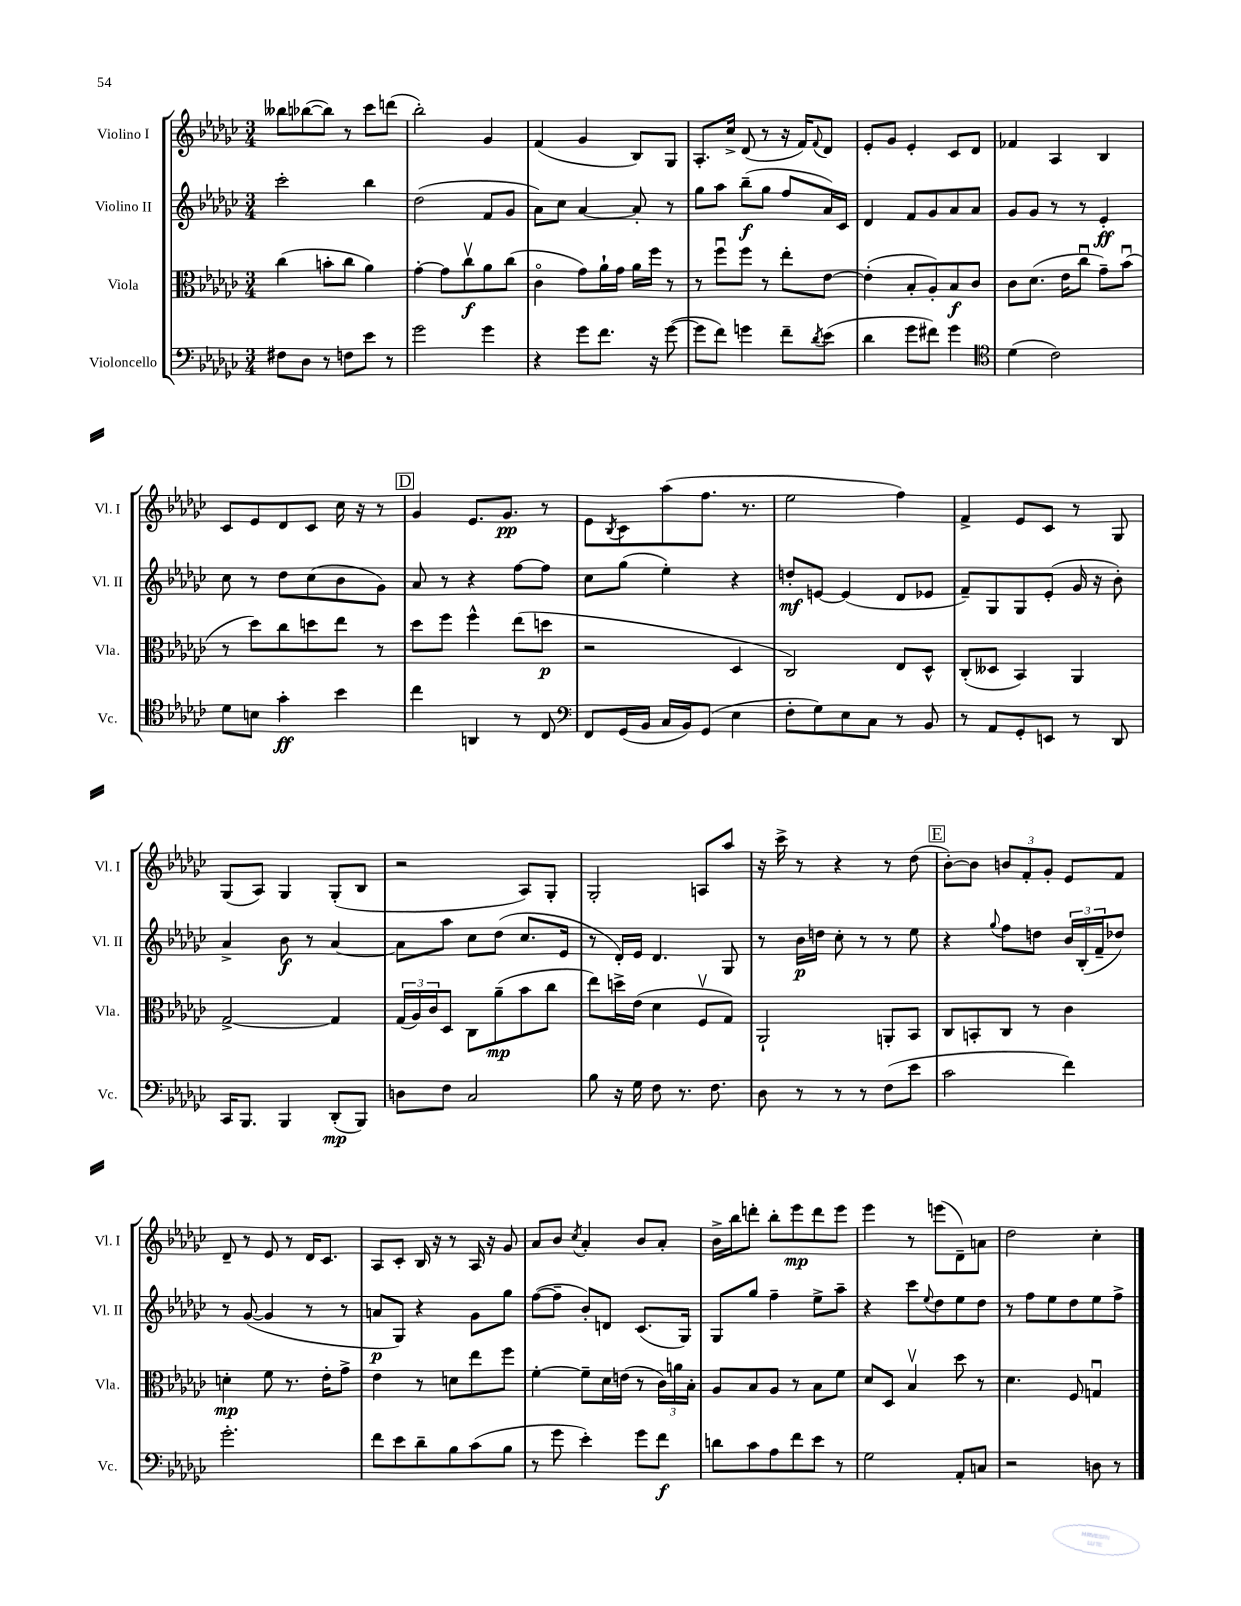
<<
\new StaffGroup <<
\new Staff = "s0" \with { instrumentName = "Violino I" shortInstrumentName = "Vl. I" } {
    \clef treble \key ges \major \numericTimeSignature \time 3/4
    beses''8 bes''8~( bes''8) r8 ces'''8 d'''8( |
    bes''2-.) ges'4 |
    f'4( ges'4 bes8) ges8 |
    aes8.-. ces''16-> des'8( r8 r16 f'16) \appoggiatura { f'8 } des'8 |
    ees'8-. ges'8 ees'4-. ces'8 des'8 |
    fes'4 aes4 bes4 |
    ces'8 ees'8 des'8 ces'8 ces''16 r16 r8 |
    \mark \markup { \box "D" } ges'4 ees'8. ges'8.\pp r8 |
    ees'8 \acciaccatura { bes8 } ces'8 aes''8( f''8. r8. |
    ees''2 f''4) |
    f'4-> ees'8 ces'8 r8 ges8 |
    ges8( aes8) ges4 ges8-.( bes8 |
    r2 aes8) ges8-. |
    ges2-. a8 aes''8 |
    r16 ces'''16-> r8 r4 r8 des''8( |
    \mark \markup { \box "E" } bes'8~-.) bes'8 \tuplet 3/2 { b'8 f'8-. ges'8-. } ees'8 f'8 |
    des'8-- r8 ees'8 r8 des'16 ces'8. |
    aes8 ces'8-. bes16 r16 r8 aes16 r16 ges'8 |
    aes'8 bes'8 \acciaccatura { ces''8 } aes'4-. bes'8 aes'8-. |
    bes'16-> bes''16 d'''8-. bes''8-. ees'''8\mp d'''8 ees'''8 |
    ees'''4 r8 e'''8( des'8--) a'8 |
    des''2 ces''4-. \bar "|." |
}
\new Staff = "s1" \with { instrumentName = "Violino II" shortInstrumentName = "Vl. II" } {
    \clef treble \key ges \major \numericTimeSignature \time 3/4
    ces'''2-. bes''4 |
    des''2( f'8 ges'8 |
    aes'8) ces''8 aes'4~ aes'8-. r8 |
    ges''8 aes''8 bes''8--\f( ges''8 f''8 aes'16) ces'16 |
    des'4 f'8 ges'8 aes'8 aes'8 |
    ges'8 ges'8 r8 r8 ees'4-.\ff |
    ces''8 r8 des''8 ces''8( bes'8 ges'8) |
    \mark \markup { \box "D" } aes'8 r8 r4 f''8~ f''8 |
    ces''8 ges''8( ees''4-.) r4 |
    d''8-.\mf e'8~ e'4( des'8 ees'8 |
    f'8--) ges8 ges8 ees'8-.( ges'16 r16 bes'8-.) |
    aes'4-> bes'8\f r8 aes'4~ |
    aes'8 aes''8 ces''8 des''8( ces''8. ees'16 |
    r8 des'16-.) ees'16 des'4. ges8 |
    r8 bes'16\p d''16 ces''8-. r8 r8 ees''8 |
    \mark \markup { \box "E" } r4 \appoggiatura { ges''8 } f''8 d''8 \tuplet 3/2 { bes'16 bes16-.( f'16-- } des''8) |
    r8 ges'8~( ges'4 r8 r8 |
    a'8\p ges8) r4 ges'8 ges''8 |
    f''8~( f''8-- bes'8-.) d'8 ces'8.( ges16) |
    ges8 ges''8 f''4-- ees''8-> aes''8-- |
    r4 ces'''8 \appoggiatura { ees''8 } des''8 ees''8 des''8 |
    r8 f''8 ees''8 des''8 ees''8 f''8-> \bar "|." |
}
\new Staff = "s2" \with { instrumentName = "Viola" shortInstrumentName = "Vla." } {
    \clef alto \key ges \major \numericTimeSignature \time 3/4
    ces''4( b'8-. ces''8 aes'4) |
    ges'4~-. ges'8 ces''8\upbow\f aes'8 ces''8( |
    ces'4\flageolet ges'8) aes'16-! ges'16 aes'16 f''16 r8 |
    r8 f''8\downbow f''8 r8 ees''8-. ees'8~ |
    ees'4-.( bes8-. aes8-.) bes8\f ces'8 |
    ces'8 des'8.( ees'16 ces''8\downbow ges'8--) bes'8\downbow( |
    r8 des''8) ces''8 d''8 ees''8 r8 |
    \mark \markup { \box "D" } des''8 f''8 f''4-^ ees''8( d''8\p |
    r2 des4 |
    ces2) ees8 des8-^ |
    ces8-.( deses8 bes,4) aes,4 |
    ges2~-> ges4 |
    \tuplet 3/2 { ges16( aes16) ces'16 } des8 ces8 aes'8--\mp( bes'8 ces''8 |
    ees''8) d''16-> ees'16( des'4 f8\upbow ges8) |
    aes,2-! a,8-. bes,8 |
    \mark \markup { \box "E" } ces8 b,8-. ces8 r8 ces'4 |
    d'4-.\mp f'8 r8. ees'16-. ges'8-> |
    ees'4 r8 d'8 ees''8 f''8 |
    f'4~-. f'8-- des'16 e'16( r8 \tuplet 3/2 { ces'16) a'16 bes16-. } |
    aes8 bes8 aes8 r8 bes8 f'8 |
    des'8 des8 bes4\upbow des''8 r8 |
    des'4. f8 g4\downbow \bar "|." |
}
\new Staff = "s3" \with { instrumentName = "Violoncello" shortInstrumentName = "Vc." } {
    \clef bass \key ges \major \numericTimeSignature \time 3/4
    fis8 des8 r8 f8 ees'8 r8 |
    ges'2 ges'4 |
    r4 ges'8 f'8. r16 ges'8~( |
    ges'8 f'8) g'4 f'8-- \acciaccatura { des'8 } ees'8( |
    des'4 ges'8 fis'8) ges'4 |
    \clef tenor des'4( ces'2) |
    des'8 b8 ges'4-.\ff bes'4 |
    \mark \markup { \box "D" } ces''4 a,4 r8 ces8 |
    \clef bass f,8 ges,16( bes,16 ces16 bes,16) ges,8( ees4 |
    f8-. ges8) ees8 ces8 r8 bes,8 |
    r8 aes,8 ges,8-. e,8 r8 des,8 |
    ces,16 bes,,8. bes,,4 des,8-.\mp( bes,,8) |
    d8 f8 ces2 |
    bes8 r16 ges16 f8 r8. f8. |
    des8 r8 r8 r8 f8( ees'8 |
    \mark \markup { \box "E" } ces'2 f'4) |
    ges'2.-. |
    f'8 ees'8 des'8-- bes8 ces'8( bes8 |
    r8 ges'8 ees'4-.) ges'8 f'8\f |
    d'8 ces'8 aes8 f'8 ees'8 r8 |
    ges2 aes,8-. c8 |
    r2 d8 r8 \bar "|." |
}
>>
>>
\layout { \context { \Score \remove "Bar_number_engraver" } }
